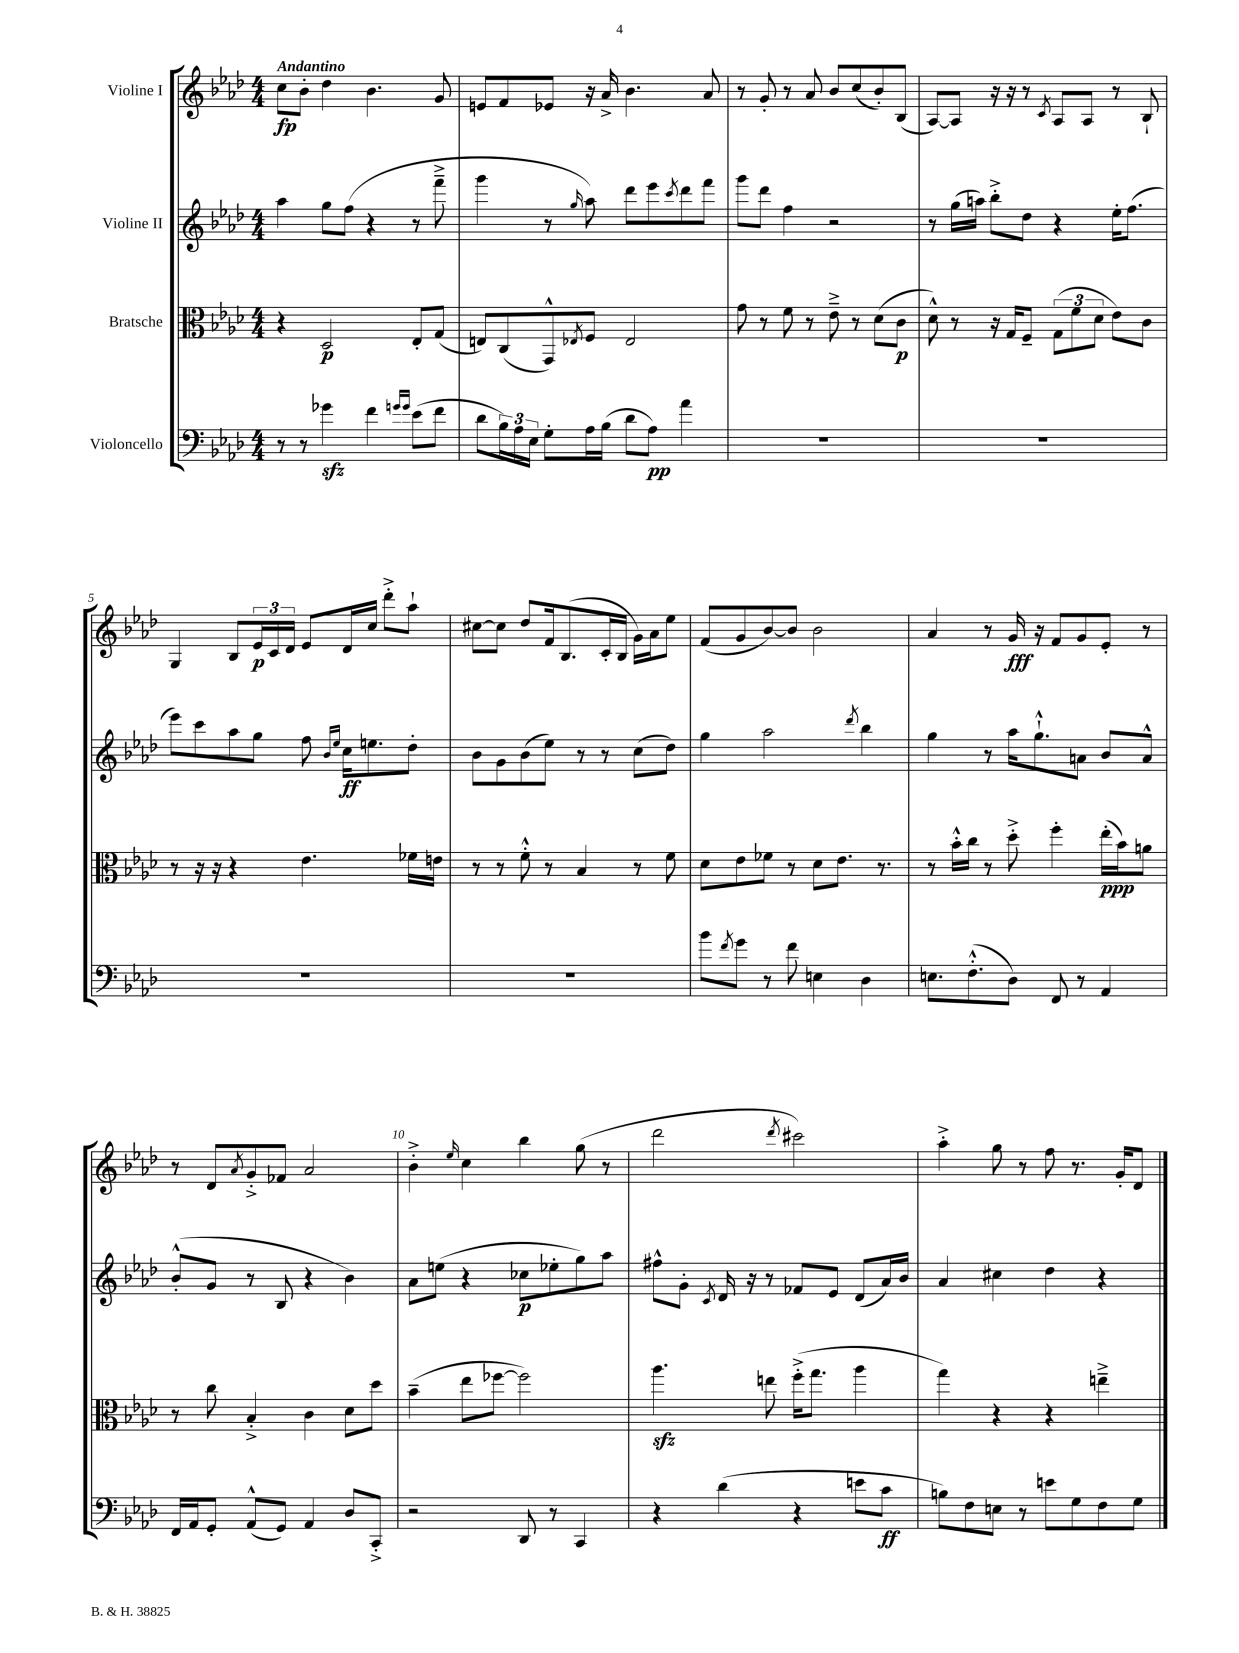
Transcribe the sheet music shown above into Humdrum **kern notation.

**kern	**kern	**kern	**kern
*staff4	*staff3	*staff2	*staff1
*clefF4	*clefC3	*clefG2	*clefG2
*k[b-e-a-d-]	*k[b-e-a-d-]	*k[b-e-a-d-]	*k[b-e-a-d-]
*M4/4	*M4/4	*M4/4	*M4/4
8r	4r	4aa-\	8cc\L
8r	.	.	8b-'\J
4g-\	2D-/	8gg\L	4dd-\
.	.	(8ff\J	.
4f\	.	4r	4.b-\
16qqg/LL	.	.	.
16qqg/JJ	.	.	.
(8e-\L	8E-'/L	8r	.
8f\J	(8G/J	8fff~^\	8g/
=	=	=	=
8d-\L	8E/L)	4ggg\	8e/L
24B-\L)	(8C/	.	8f/
24A-\	.	.	.
24E-\JJ	.	.	.
8G'\L	8GG^^/)	8r	8e-/J
.	8qE-/	16qqgg/	.
16A-\L	8F/J	8aa-\)	16r
(16B-\JJ	.	.	16a-^/
8d-\L	2E-/	8ddd-\L	4.b-\
8A-\J)	.	8eee-\	.
.	.	8qccc/	.
4a-\	.	8ddd-\	.
.	.	8fff\J	8a-/
=	=	=	=
1r	8g\	8ggg\L	8r
.	8r	8ddd-\J	8g'/
.	8f\	4ff\	8r
.	8r	.	8a-/
.	8e-~^\	2r	8b-/L
.	8r	.	(8cc/
.	(8d-\L	.	8b-'/)
.	8c\J	.	(8B-/J
=	=	=	=
1r	8d-^^\)	8r	[8A-/L)
.	8r	(16gg\LL	8A-/]J
.	.	16aa\JJ)	.
.	16r	8bb-'^\L	16r
.	16G/LK	.	16r
.	8F~/J	8dd-\J	8r
.	.	.	8qc/
.	(12G\L	4r	8A-/L
.	12f\	.	.
.	.	.	8A-/J
.	12d-\J	.	.
.	8e-\L)	16ee-'\LK	8r
.	.	(8.ff\J	.
.	8c\J	.	8B-`/
=	=	=	=
1r	8r	8eee-\L)	4G/
.	16r	8ccc\	.
.	16r	.	.
.	4r	8aa-\	8B-/L
.	.	8gg\J	24e-/L
.	.	.	24c/
.	.	.	24d-/JJ
.	4.e-\	8ff\	8e-/L
.	.	16qqb-/LL	.
.	.	16qqee-/JJ	.
.	.	16cc\LK	16d-/L
.	.	8.ee\	16cc/JJ
.	.	.	8ddd-'^\L
.	16f-\LL	8dd-'\J	8aa-`\J
.	16e\JJ	.	.
=	=	=	=
1r	8r	8b-\L	[8cc#\L
.	8r	8g\	8cc#\]J
.	8f'^^\	(8b-\	8dd-/L
.	8r	8ee-\J)	16f/k
.	.	.	(8.B-/
.	4B-/	8r	.
.	.	8r	16c'/L
.	.	.	16B-/JJ
.	8r	(8cc\L	16g\LL)
.	.	.	16a-\J
.	8f\	8dd-\J)	8ee-\J
=	=	=	=
8b-\L	8d-\L	4gg\	(8f/L
8qf/	.	.	.
8g\J	8e-\	.	8g/
8r	8f-\J	2aa-\	[8b-/)
8f\	8r	.	8b-/]J
4E\	8d-\L	.	2b-\
.	8.e-\J	.	.
.	.	8qddd-/	.
4D-\	.	4bb-\	.
.	8.r	.	.
=	=	=	=
8.E\L	8r	4gg\	4a-/
.	16b-'^^\LL	.	.
(8.F'^^\	16cc\JJ	.	.
.	8r	8r	8r
8D-\J)	8dd-'^\	16aa-\LK	16g/
.	.	8.gg`^^\	16r
8FF/	4ff'\	.	8f/L
8r	.	8a\J	8g/
4AA-/	(16ee-'\LL	8b-/L	8e-'/J
.	16b-\J)	.	.
.	8a\J	8a^^/J	8r
=	=	=	=
16FF/LL	8r	(8b-'^^/L	8r
16AA-/J	.	.	.
8GG'/J	8cc\	8g/J	8d-/L
.	.	.	8qa-/
(8AA-^^/L	4B-'^/	8r	8g'^/
8GG/J)	.	8B-/	8f-/J
4AA-/	4c\	4r	2a-/
8D-/L	8d-\L	4b-\)	.
8CC'^/J	8dd-\J	.	.
=	=	=	=
2r	(4b-~\	8a-\L	4b-'^\
.	.	(8ee\J	.
.	.	.	16qqee-/
.	8ee-\L	4r	4cc\
.	[8ff-\J	.	.
8DD-/	2ff-\])	8cc-\L	4bb-\
8r	.	8ee-'\	.
4CC/	.	8gg\)	(8gg\
.	.	8aa-\J	8r
=	=	=	=
4r	4.aa-\	8ff#^^\L	2ddd-\
.	.	8g'\J	.
.	.	8qc/	.
(4d-\	.	16d-/	.
.	.	16r	.
.	8ee\	8r	.
.	.	.	8qddd-/
4r	(16ff'^\LK	8f-/L	2ccc#\)
.	8.gg\J	.	.
.	.	8e-/J	.
8e\L	4aa-\	(8d-/L	.
8c\J	.	16a-/L)	.
.	.	16b-/JJ	.
=	=	=	=
8B\L)	4gg\)	4a-/	4aa-'^\
8F\	.	.	.
8E\J	4r	4cc#\	8gg\
8r	.	.	8r
8e\L	4r	4dd-\	8ff\
8G\	.	.	8.r
8F\	4ee~^\	4r	.
.	.	.	16g'/LK
8G\J	.	.	8d-/J
==	==	==	==
*-	*-	*-	*-
